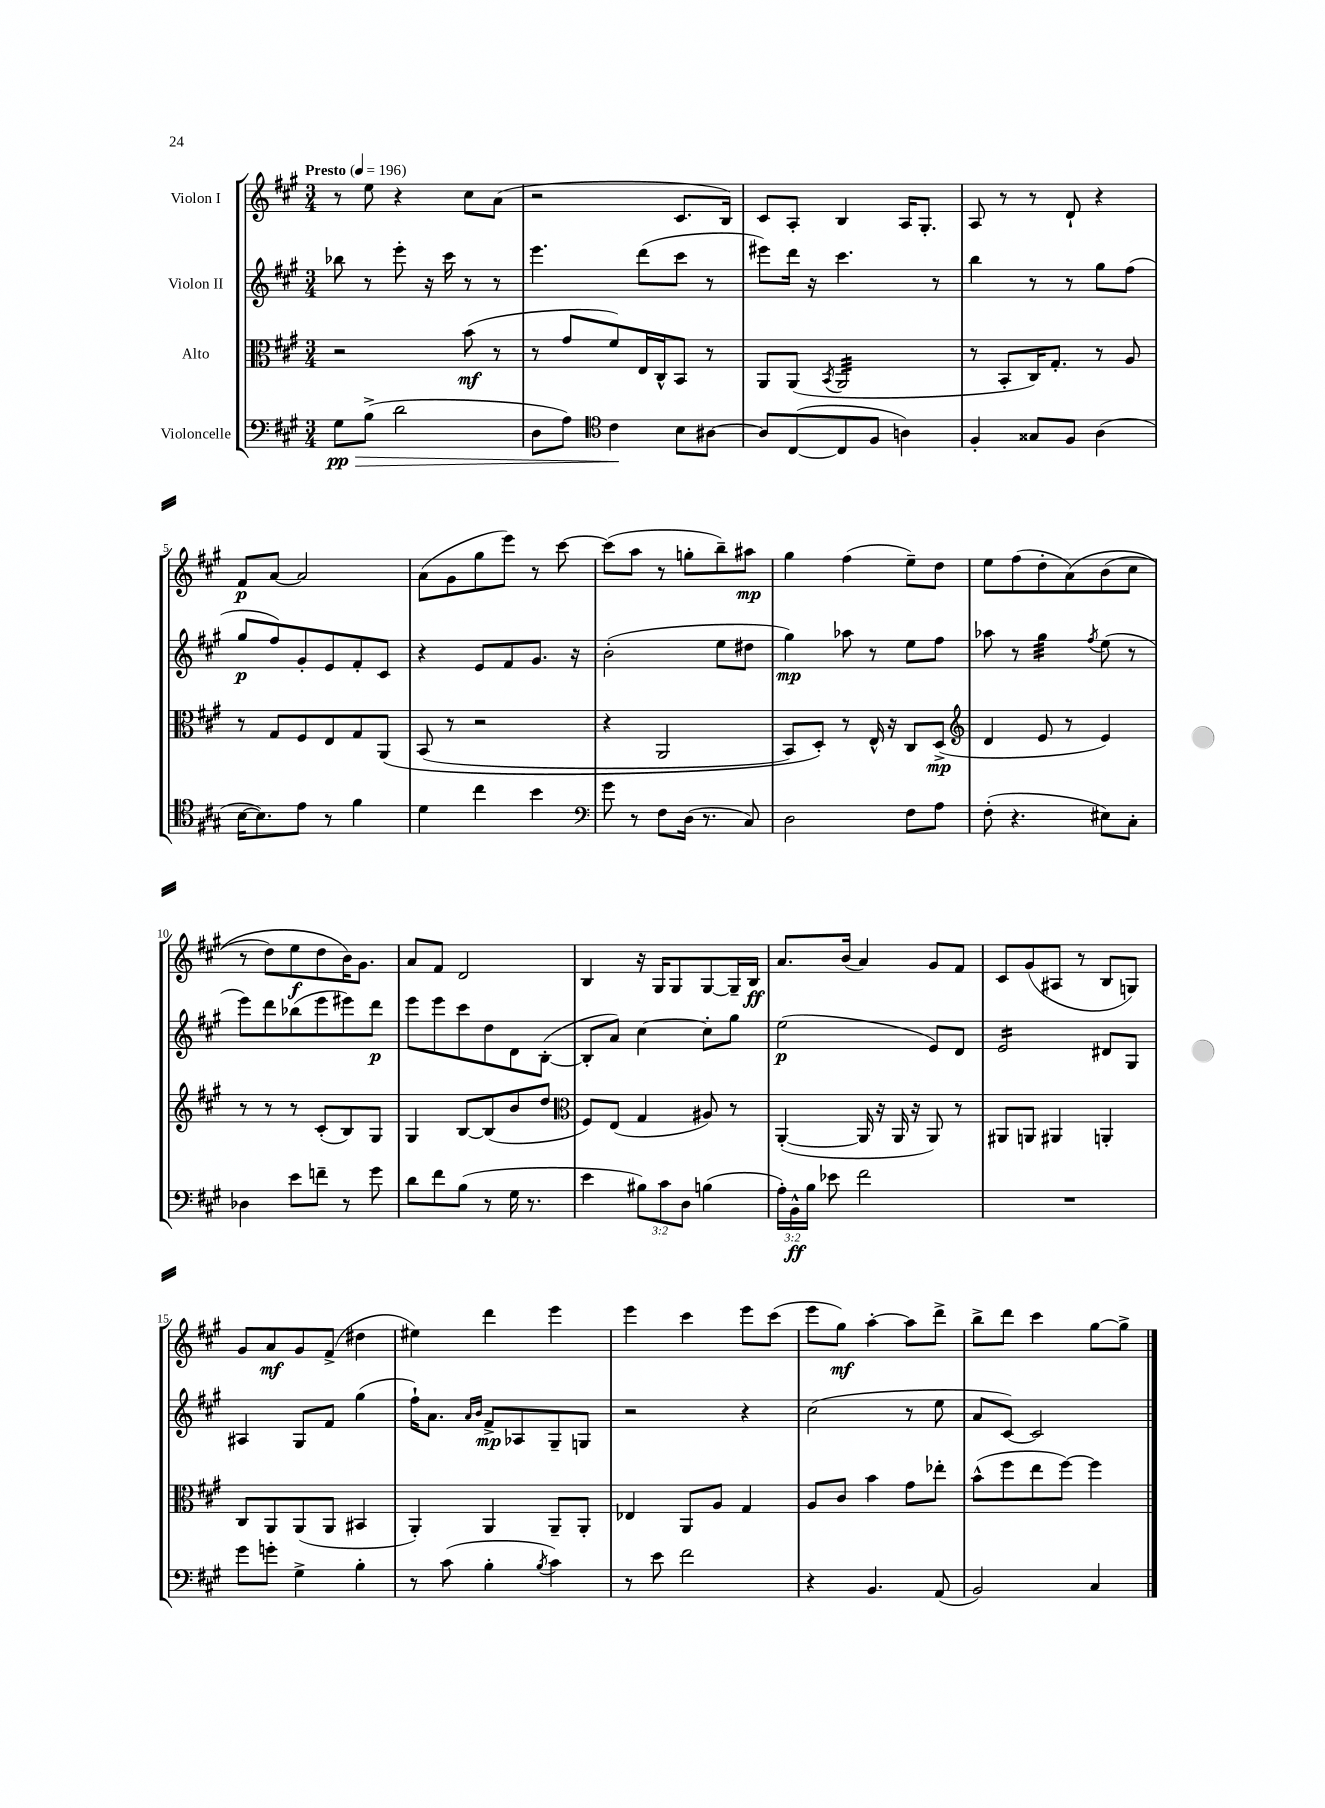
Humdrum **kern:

**kern	**kern	**kern	**kern
*staff4	*staff3	*staff2	*staff1
*clefF4	*clefC3	*clefG2	*clefG2
*k[f#c#g#]	*k[f#c#g#]	*k[f#c#g#]	*k[f#c#g#]
*M3/4	*M3/4	*M3/4	*M3/4
*MM196	*MM196	*MM196	*MM196
8G#\L	2r	8bb-\	8r
(8B^\J	.	8r	8ee\
2d\	.	8eee'\	4r
.	.	16r	.
.	.	16ccc#\	.
.	(8b\	8r	8cc#\L
.	8r	8r	(8a\J
=	=	=	=
8D\L	8r	4.eee\	2r
8A\J)	8g#/L	.	.
*clefC4	*	*	*
4c#\	8f#/)	.	.
.	16E/L	(8ddd\L	.
.	16C#^^/J	.	.
8B\L	8BB/J	8ccc#\J	8.c#/L
[8A#\J	8r	8r	.
.	.	.	16B/Jk)
=	=	=	=
8A#/]L	8AA/L	8eee#\L)	8c#/L
([8C#/	(8AA/J	16ddd\Jk	8A'/J
.	.	16r	.
.	8qBB/	.	.
8C#/]	2AA/	4.ccc#\	4B/
8F#/J	.	.	.
4A\)	.	.	16A/LK
.	.	.	8.G#'/J
.	.	8r	.
=	=	=	=
4F#'/	8r	4bb\	8A/
.	8BB'/L	.	8r
8G##/L	16C#/K)	8r	8r
.	8.G#'/J	.	.
8F#/J	.	8r	8d`/
(4A\	8r	8gg#\L	4r
.	8A/	(8ff#\J	.
=	=	=	=
[16B\LK	8r	8gg#/L	8f#/L
8.B\])	.	.	.
.	8G#/L	8ff#/)	[8a/J
8e\J	8F#/	8g#'/	2a/]
8r	8E/	8e/	.
4f#\	8G#/	8f#'/	.
.	&(8AA/J	8c#/J	.
=	=	=	=
4d\	(8BB/	4r	(8a\L
.	8r	.	8g#\
4cc#\	2r	8e/L	8gg#\
.	.	8f#/	8eee\J)
4b\	.	8.g#/J	8r
.	.	.	[8ccc#\
.	.	16r	.
=	=	=	=
*clefF4	*	*	*
8g#\	4r	(2b'\	(8ccc#\]L
8r	.	.	8aa\J
8F#\L	2AA/	.	8r
(16D\Jk	.	.	8gg'\L
8.r	.	.	.
.	.	8ee\L	8bb~\)
8C#/)	.	8dd#\J	8aa#\J
=	=	=	=
2D\	8BB/L)	4gg#\)	4gg#\
.	8D'/J&)	.	.
.	8r	8aa-\	(4ff#\
.	16E^^/	8r	.
.	16r	.	.
8F#\L	8C#/L	8ee\L	8ee~\L)
8A\J	(8D^/J	8ff#\J	8dd\J
=	=	=	=
*	*clefG2	*	*
(8F#'\	4d/	8aa-\	8ee\L
4.r	.	8r	(8ff#\
.	8e/	4gg#\	8dd'\
.	8r	.	&(8a\)
.	.	8qff#/	.
8E#\L)	4e/)	(8ee\	(8b\
8C#'\J	.	8r	8cc#\J
=	=	=	=
4D-\	8r	8eee\L)	8r
.	8r	8ddd\	8dd\L)
8e\L	8r	(8bb-\	8ee\
8f~\J	(8c#'/L	8eee\	8dd\
8r	8B/)	8eee#\)	16b\K&)
.	.	.	8.g#\J
8g#\	8G#/J	8ddd\J	.
=	=	=	=
8d\L	4G#/	8eee\L	8a/L
8f#\	.	8eee\	8f#/J
(8B\J	[8B/L	8ccc#\	2d/
8r	(8B/]	8dd\	.
16G#\	8b/	8d\	.
8.r	.	.	.
.	8dd/J	([8B'\J	.
=	=	=	=
*	*clefC3	*	*
4e\	8F#/L)	8B'/]L	4B/
.	(8E/J	8a/J)	.
12B#\L)	4G#/	[4cc#\	16r
.	.	.	16G#/LK
12c#\	.	.	.
.	.	.	8G#/
12D\J	.	.	.
(4B\	8A#/)	8cc#'\]L	[8G#/
.	8r	8gg#\J	16G#~/]L
.	.	.	16B/JJ
=	=	=	=
24A'\LL)	([4AA'/	(2ee\	8.a/L
24BB^^\	.	.	.
24B\JJ	.	.	.
8e-\	.	.	.
.	.	.	(16b/Jk
2f#\	16AA/]	.	4a/)
.	16r	.	.
.	16AA/	.	.
.	16r	.	.
.	8AA/)	8e/L)	8g#/L
.	8r	8d/J	8f#/J
=	=	=	=
2.r	8AA#/L	2e/	8c#/L
.	8AA/J	.	(8g#/
.	4AA#/	.	8A#/J
.	.	.	8r
.	4AA'/	8d#/L	8B/L
.	.	8G#/J	8G/J)
=	=	=	=
8g#\L	8C#/L	4A#/	8g#/L
8g'\J	8AA/	.	8a/
4G#^\	(8AA/	8G#/L	8g#/
.	8AA/J	8f#/J	(8f#^/J
4B'\	4BB#/	(4gg#\	4dd#\
=	=	=	=
8r	4AA'/)	16ff#`\LK)	4ee#\)
.	.	8.a\J	.
(8c#\	.	.	.
.	.	16qqa/LL	.
.	.	16qqb/JJ	.
4B'\	4AA/	8f#^/L	4ddd\
.	.	8A-/	.
8qB/	.	.	.
4c#\)	8AA~/L	8G#~/	4eee\
.	8AA'/J	8G/J	.
=	=	=	=
8r	4E-/	2r	4eee\
8e\	.	.	.
2f#\	8AA/L	.	4ccc#\
.	8A/J	.	.
.	4G#/	4r	8eee\L
.	.	.	(8ccc#\J
=	=	=	=
4r	8A/L	(2cc#\	8eee\L
.	8c#/J	.	8gg#\J)
4.BB/	4b\	.	[4aa'\
.	8g#\L	8r	8aa\]L
(8AA/	8ee-'\J	8ee\	8ddd^\J
=	=	=	=
2BB/)	(8b^^\L	8a/L	8bb^\L
.	8ff#\	[8c#/J)	8ddd\J
.	8ee\	2c#/]	4ccc#\
.	[8ff#\J)	.	.
4C#/	4ff#\]	.	[8gg#\L
.	.	.	8gg#^\]J
==	==	==	==
*-	*-	*-	*-
